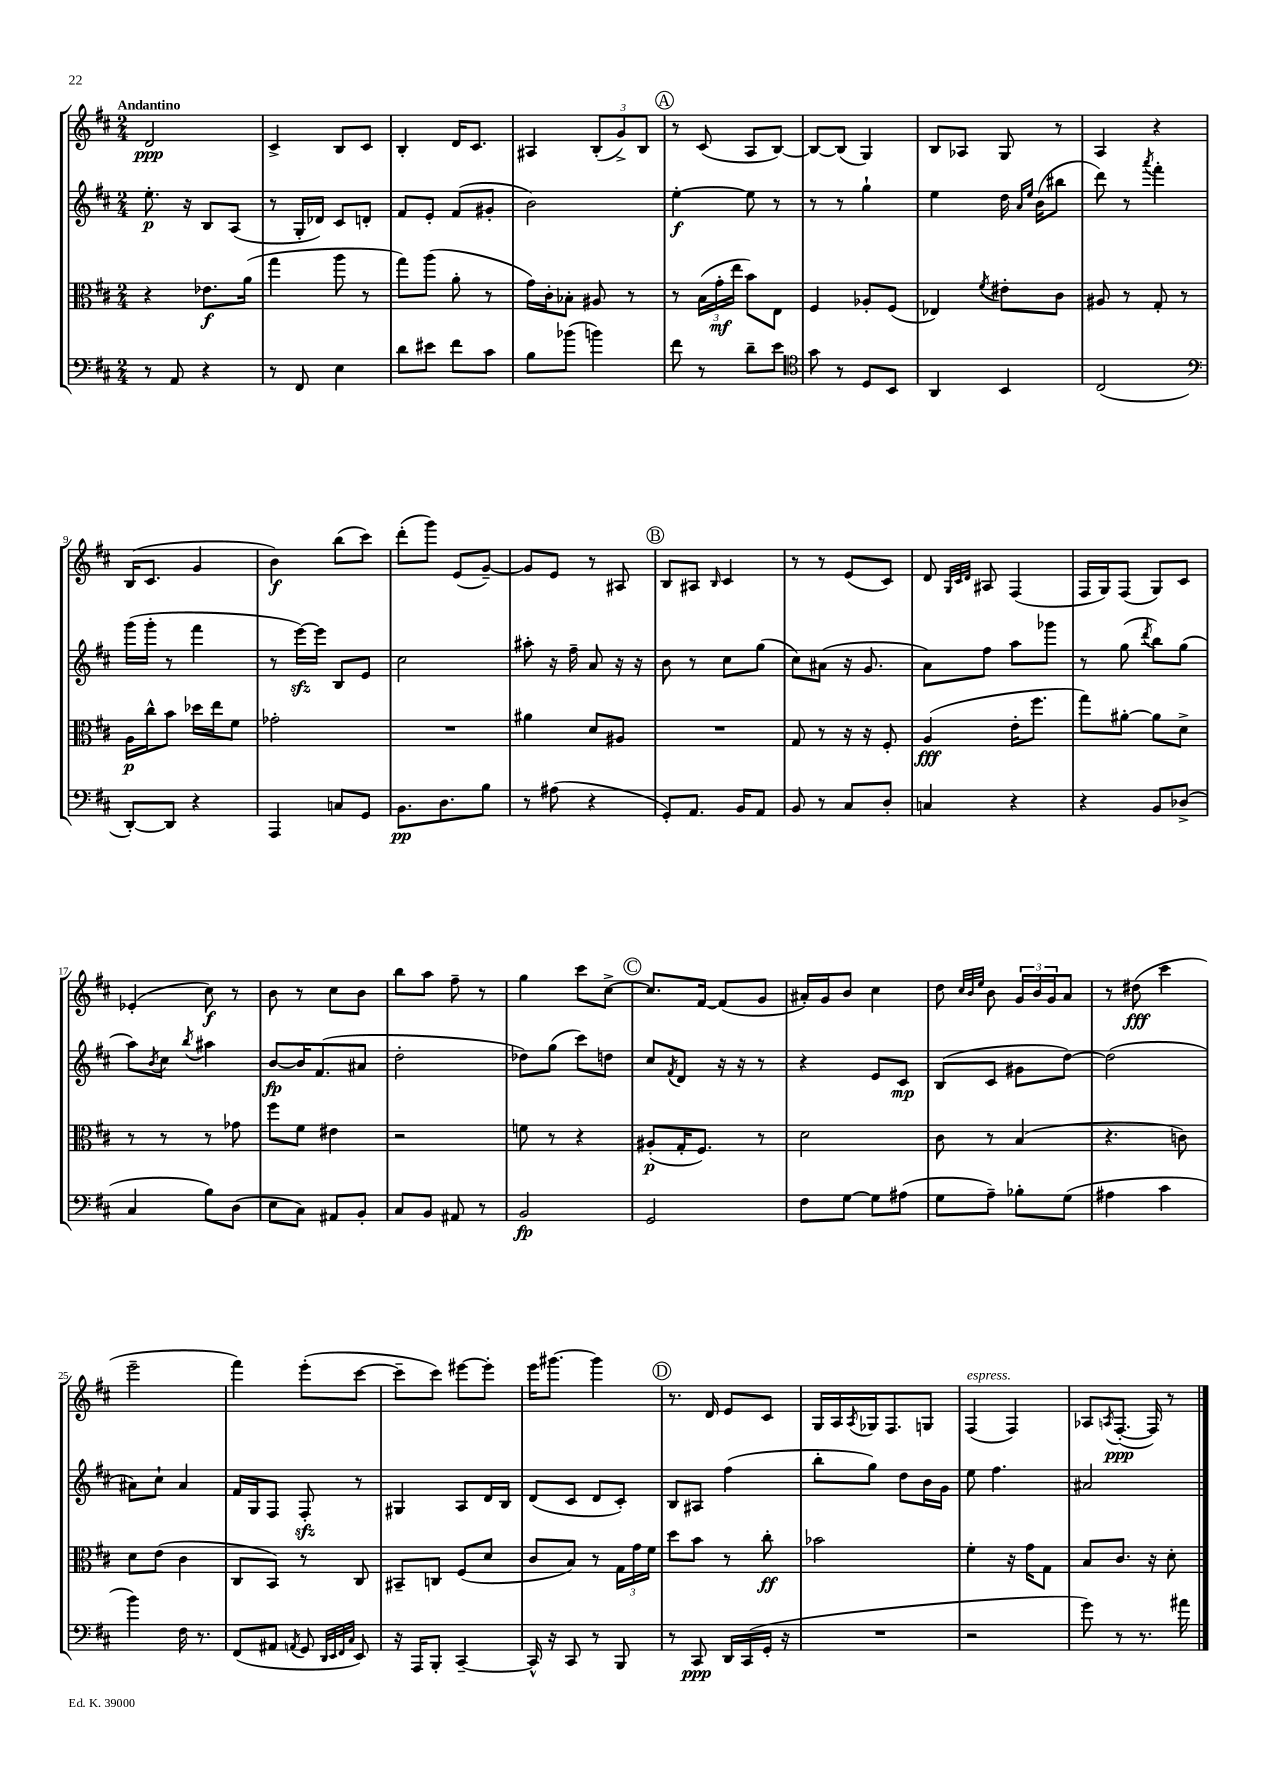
<<
\new StaffGroup <<
\new Staff = "s0" {
    \clef treble \key d \major \numericTimeSignature \time 2/4 \tempo "Andantino"
    d'2\ppp |
    cis'4-> b8 cis'8 |
    b4-. d'16 cis'8. |
    ais4 \tuplet 3/2 { b8-.( g'8->) b8 } |
    \mark \markup { \circle "A" } r8 cis'8( a8 b8~) |
    b8~ b8( g4) |
    b8 aes8 g8 r8 |
    a4 r4 |
    b16( cis'8. g'4 |
    b'4\f) b''8( cis'''8) |
    d'''8-.( g'''8) e'8( g'8~--) |
    g'8 e'8 r8 ais8 |
    \mark \markup { \circle "B" } b8 ais8 \grace { b16 } cis'4 |
    r8 r8 e'8( cis'8) |
    d'8 \grace { g32 cis'32 d'32 } ais8 fis4( |
    fis16 g16) fis8( g8) cis'8 |
    ees'4-.( cis''8\f) r8 |
    b'8 r8 cis''8 b'8 |
    b''8 a''8 fis''8-- r8 |
    g''4 cis'''8 cis''8~-> |
    \mark \markup { \circle "C" } cis''8. fis'16~ fis'8( g'8 |
    ais'16-.) g'16 b'8 cis''4 |
    d''8 \grace { cis''32 b'32 e''32 } b'8 \tuplet 3/2 { g'16 b'16 g'16 } a'8 |
    r8 dis''8\fff( cis'''4 |
    e'''2-- |
    fis'''4) e'''8-.( cis'''8~ |
    cis'''8-- cis'''8) eis'''8~ eis'''8-. |
    e'''16 gis'''8.~ gis'''4 |
    \mark \markup { \circle "D" } r8. d'16 e'8 cis'8 |
    g16 a16 \acciaccatura { a8 } ges16 fis8. g8 |
    fis4^\markup { \italic "espress." }( fis4) |
    aes8 \acciaccatura { a8 } fis8.~-.\ppp( fis16) r8 \bar "|." |
}
\new Staff = "s1" {
    \clef treble \key d \major \numericTimeSignature \time 2/4
    e''8.-.\p r16 b8 a8( |
    r8 g16-. des'16) cis'8 d'8-. |
    fis'8 e'8-. fis'8( gis'8-. |
    b'2) |
    \mark \markup { \circle "A" } e''4~-.\f e''8 r8 |
    r8 r8 g''4-! |
    e''4 d''16 \grace { a'16 e''16 } b'16( bis''8 |
    d'''8) r8 \acciaccatura { a'''8 } fis'''4-. |
    g'''16( g'''16-. r8 fis'''4 |
    r8 e'''16~\sfz) e'''16 b8 e'8 |
    cis''2 |
    ais''8-. r16 fis''16-- a'8 r16 r16 |
    \mark \markup { \circle "B" } b'8 r8 cis''8 g''8( |
    cis''8) ais'8( r16 g'8. |
    a'8) fis''8 a''8 ges'''8 |
    r8 g''8( \acciaccatura { d'''8 } b''8) g''8( |
    a''8) \acciaccatura { b'8 } cis''8 \acciaccatura { b''8 } ais''4 |
    b'8~\fp b'16 fis'8.( ais'8 |
    d''2-. |
    des''8) g''8( cis'''8) d''8 |
    \mark \markup { \circle "C" } cis''8 \acciaccatura { fis'8 } d'8 r16 r16 r8 |
    r4 e'8 cis'8\mp |
    b8( cis'8 gis'8 d''8~) |
    d''2( |
    ais'8) cis''8-! ais'4 |
    fis'16 g16 fis8 fis8-.\sfz r8 |
    gis4 a8 d'16 b16 |
    d'8( cis'8 d'8 cis'8-.) |
    \mark \markup { \circle "D" } b8 ais8 fis''4( |
    b''8-. g''8) d''8 b'16 g'16 |
    e''8 fis''4. |
    ais'2 \bar "|." |
}
\new Staff = "s2" {
    \clef alto \key d \major \numericTimeSignature \time 2/4
    r4 ees'8.\f a'16( |
    g''4 a''8 r8 |
    g''8) a''8( a'8-. r8 |
    g'16) cis'16-. bes8-. ais8 r8 |
    \mark \markup { \circle "A" } r8 \tuplet 3/2 { b16( g'16-.\mf e''16 } b'8) e8 |
    fis4 aes8-. fis8( |
    ees4) \acciaccatura { fis'8 } eis'8-. cis'8 |
    ais8 r8 g8-. r8 |
    a16\p cis''16-^ b'8 des''16 e''16 fis'8 |
    ges'2-. |
    R2 |
    ais'4 d'8 ais8 |
    \mark \markup { \circle "B" } R2 |
    g8 r8 r16 r16 fis8-. |
    a4\fff( e'16-. fis''8. |
    g''8) ais'8~-. ais'8 d'8-> |
    r8 r8 r8 ges'8 |
    fis''8 fis'8 eis'4 |
    r2 |
    f'8 r8 r4 |
    \mark \markup { \circle "C" } ais8-.\p( g16-. fis8.) r8 |
    d'2 |
    cis'8 r8 b4( |
    r4. c'8) |
    d'8 e'8( cis'4 |
    cis8 b,8) r8 cis8 |
    bis,8-- c8 fis8( d'8 |
    cis'8 b8) r8 \tuplet 3/2 { g16 g'16 fis'16 } |
    \mark \markup { \circle "D" } d''8 b'8 r8 cis''8-.\ff |
    bes'2 |
    fis'4-. r16 g'16 g8 |
    b8 cis'8. r16 d'8-. \bar "|." |
}
\new Staff = "s3" {
    \clef bass \key d \major \numericTimeSignature \time 2/4
    r8 a,8 r4 |
    r8 fis,8 e4 |
    d'8 eis'8 fis'8 cis'8 |
    b8 bes'8( b'4) |
    \mark \markup { \circle "A" } fis'8 r8 d'8-- e'8 |
    \clef tenor g'8 r8 d8 b,8 |
    a,4 b,4 |
    cis2( |
    \clef bass d,8~-.) d,8 r4 |
    a,,4 c8 g,8 |
    b,8.\pp d8. b8 |
    r8 ais8( r4 |
    \mark \markup { \circle "B" } g,8-.) a,8. b,16 a,8 |
    b,8 r8 cis8 d8-. |
    c4 r4 |
    r4 b,8 des8->( |
    cis4 b8) d8( |
    e8 cis8) ais,8 b,8-. |
    cis8 b,8 ais,8 r8 |
    b,2\fp |
    \mark \markup { \circle "C" } g,2 |
    fis8 g8~ g8 ais8( |
    g8 a8--) bes8-. g8( |
    ais4 cis'4 |
    b'4) fis16 r8. |
    fis,8( ais,8 \acciaccatura { a,8 } g,8 \grace { d,32 e,32 fis,32 cis32 } e,8) |
    r16 a,,16 b,,8-. cis,4~-- |
    cis,16-^ r16 cis,8 r8 b,,8 |
    \mark \markup { \circle "D" } r8 cis,8\ppp d,16 cis,16( g,16-. r16 |
    R2 |
    r2 |
    g'8) r8 r8. ais'16 \bar "|." |
}
>>
>>
